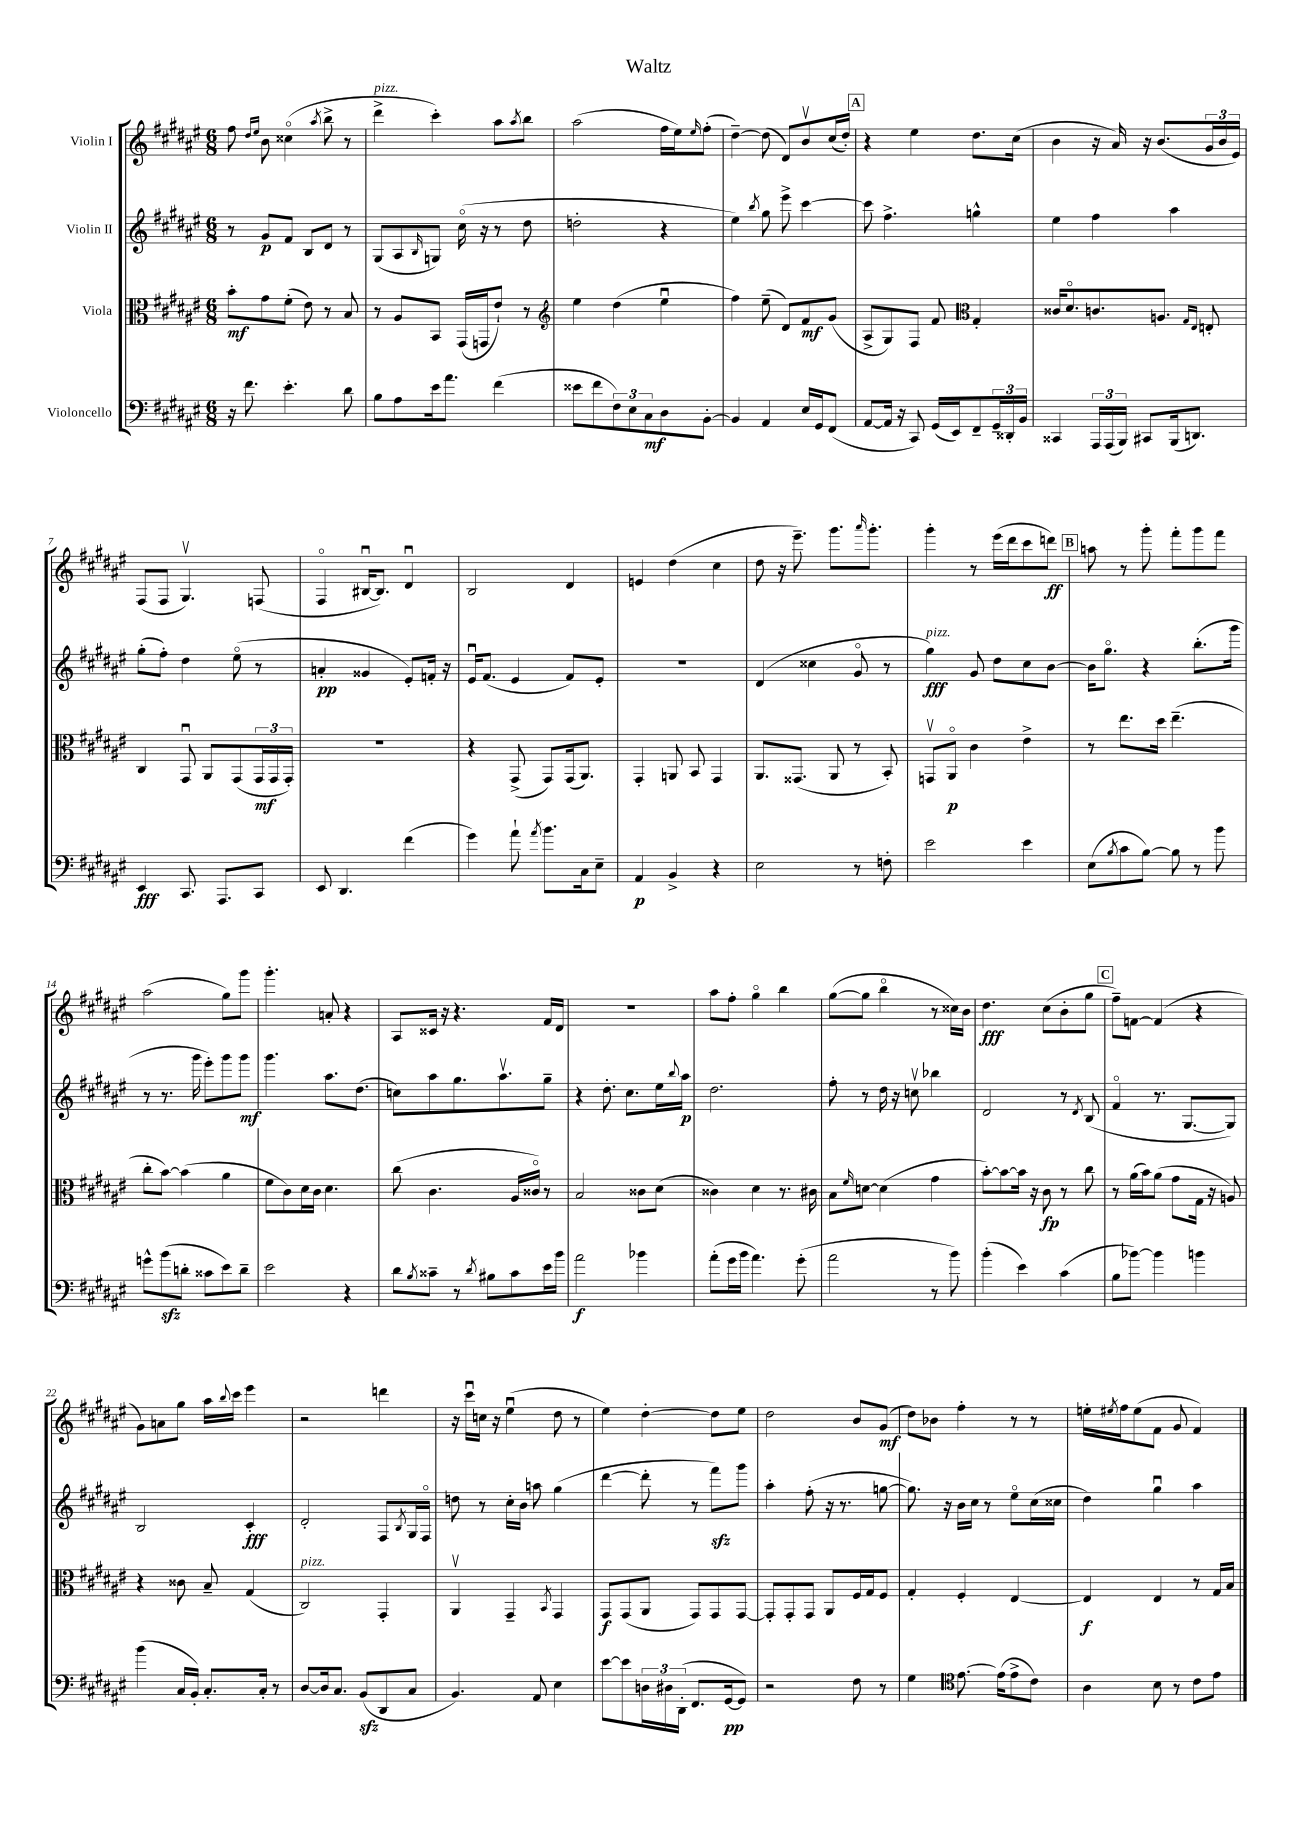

**kern	**kern	**kern	**kern
*staff4	*staff3	*staff2	*staff1
*clefF4	*clefC3	*clefG2	*clefG2
*k[f#c#g#d#a#e#]	*k[f#c#g#d#a#e#]	*k[f#c#g#d#a#e#]	*k[f#c#g#d#a#e#]
*M6/8	*M6/8	*M6/8	*M6/8
16r	8b'	8r	8ff#
8.f#	.	.	.
.	.	.	16qqdd#
.	.	.	16qqee#
.	8g#	8g#	8b
4.e#'	(8f#'	8f#	(4cc##o
.	8e#)	8B	.
.	.	.	8qaa#
.	8r	8d#	8bb^
8d#	8B	8r	8r
=	=	=	=
8B	8r	(8G#	4ddd#^
8A#	8A#	8A#	.
.	.	16qqB	.
16e#	8BB	8G)	4ccc#')
8.a#	.	.	.
.	(16GG#	(16cc#o	.
.	16GG	16r	.
(4f#	8e#`)	8r	8aa#
.	.	.	8qaa#
.	8r	8dd#	8bb
=	=	=	=
*	*clefG2	*	*
8e##	4ee#	2dd'	(2aa#
8f#	.	.	.
12F#)	(4dd#	.	.
12E#	.	.	.
12C#	.	.	.
8D#	4ee#u	4r	16ff#
.	.	.	16ee#)
.	.	.	16qqee#
[8BB'	.	.	(8ff#'
=	=	=	=
4BB]	4ff#)	4ee#)	[4dd#~)
.	.	8qbb	.
4AA#	(8ee#~	8gg#	(8dd#]
.	8d#)	8eee#^	8d#)
16E#	8f#	[4ccc#	8bv
16GG#	.	.	.
(8FF#	(8g#	.	(16cc#
.	.	.	16dd#')
=	=	=	=
[8AA#	8A#^	8ccc#]	4r
16AA#]	8G#)	4.ff#^	.
16r	.	.	.
8CC#)	8F#	.	4ee#
(16GG#	8f#	.	.
16EE#)	.	.	.
*	*clefC3	*	*
8FF#~	4G#'	4gg^^	8.dd#
24GG#~	.	.	.
24DD##'	.	.	.
.	.	.	(16cc#
24BB	.	.	.
=	=	=	=
4CC##	16c##	4ee#	4b
.	8.d#o	.	.
24AAA#	8.c	4ff#	16r
(24AAA#	.	.	.
.	.	.	16a#)
24BBB)	.	.	.
8CC#	.	.	16r
.	8.A	.	(8.b
(16BBB	.	4aa#	.
8.DD)	.	.	.
.	16qqG#	.	.
.	16qqE#	.	.
.	8E'	.	24g#
.	.	.	24b
.	.	.	24e#)
=	=	=	=
4EE#	4C#	(8gg#'	(8F#
.	.	8ff#')	8F#
8.CC#	8GG#u	4dd#	4.G#v)
.	8AA#	.	.
8.AAA#	.	.	.
.	(8GG#	(8ee#o	.
8CC#	24GG#	8r	(8F
.	24GG#	.	.
.	24GG#')	.	.
=	=	=	=
8EE#	2.r	4a'	4F#o
4.DD#	.	.	.
.	.	4g##	[16B#u
.	.	.	8.B#])
(4f#	.	8e#')	4d#u
.	.	16f'	.
.	.	16r	.
=	=	=	=
4g#)	4r	16e#u	2B
.	.	(8.f#	.
8a#`	(8GG#^	4e#	.
8qa#	.	.	.
8.b	8GG#)	.	.
.	(16GG#	8f#)	4d#
16C#	8.AA#)	.	.
8E#~	.	8e#'	.
=	=	=	=
4AA#	4GG#'	2.r	4e
4BB^	8AA	.	(4dd#
.	8BB	.	.
4r	4GG#	.	4cc#
=	=	=	=
2E#	8.AA#	(4d#	8dd#
.	.	.	16r
.	(8.GG##	.	8.eee#~)
.	.	4cc##	.
.	8AA#	.	8.ggg#
8r	8r	8g#o	.
.	.	.	16qqaaa#
.	.	.	8.ggg#'
8F'	8BB')	8r	.
=	=	=	=
2e#	8GGv	4gg#)	4ggg#'
.	8AA#o	.	.
.	4c#	8g#	8r
.	.	8dd#	(16eee#
.	.	.	16ddd#
4e#	4e#^	8cc#	8ccc#
.	.	[8b	8ddd)
=	=	=	=
(8E#	8r	16b]	8aa
.	.	8.gg#o	.
8qB	.	.	.
8c#	8.ee#	.	8r
[8B)	.	4r	8ggg#'
.	16dd#	.	.
8B]	(4.ee#~	.	8fff#'
8r	.	(8.bb'	8ggg#
8b	.	.	8fff#
.	.	16ggg#	.
=	=	=	=
8g^^	8cc#'	8r	(2aa#
(8b	[8b)	8.r	.
8d'	(4b]	.	.
.	.	16ggg#	.
8c##	.	8eee#')	.
8e#)	4a#	8ggg#	8gg#)
8d~	.	8ggg#	8ggg#
=	=	=	=
2e#	8f#	4.ggg#	4.ggg#'
.	8c#)	.	.
.	16d#	.	.
.	16c#	.	.
.	4.d#	8.aa#	8a'
4r	.	.	4r
.	.	(8.dd#	.
=	=	=	=
8d#	(8cc#	8cc)	8A#
8qB	.	.	.
8c##~	4.c#	8aa#	16c##
.	.	.	16r
8r	.	8.gg#	4.r
8qd#	.	.	.
8B#	.	.	.
.	.	8.aa#v	.
8c##	16A#	.	.
.	16c##o)	.	.
16e#	8r	8gg#~	16f#
16b	.	.	16d#
=	=	=	=
2a#	2B	4r	2.r
.	.	8.dd#'	.
.	.	8.cc#	.
4b-	8c##	.	.
.	(8d#	16ee#	.
.	.	8qqbb	.
.	.	16aa#	.
=	=	=	=
(8a#'	4c##)	2.dd#	8aa#
16g#	.	.	8ff#'
16b	.	.	.
4.a#)	4d#	.	4gg#o
.	8.r	.	4bb
(8g#'	.	.	.
.	16c#	.	.
=	=	=	=
2a#	8B	8ff#'	([8gg#
.	16qqf#	.	.
.	[8d	8r	8gg#]
.	(4d]	16dd#	4bbo
.	.	16r	.
.	.	8ccv	.
8r	4g#	4bb-	8r
8b)	.	.	16cc##)
.	.	.	16b
=	=	=	=
(4b'	[8b')	2d#	4.dd#
.	8b_	.	.
4e#)	16b]	.	.
.	16r	.	.
.	8c#	.	(8cc#
(4c#	8r	8r	8b'
.	.	8qd#	.
.	8cc#	(8B	8gg#
=	=	=	=
8B	8r	4f#o	8ff#~)
[8b-)	(16a#	.	[8f
.	16b)	.	.
4b-]	(8a#	8.r	(4f]
.	8g#	.	.
.	.	[8.G#	.
4b	16G#	.	4r
.	16r	.	.
.	8A)	8G#])	.
=	=	=	=
(4b	4r	2B	8g#)
.	.	.	8a
16C#	8c##	.	8gg#
16BB')	.	.	.
8.C#'	8B~	.	16aa#
.	.	.	8qqbb
.	.	.	16ccc#
.	(4G#	4c#'	4eee#
16C#'	.	.	.
8r	.	.	.
=	=	=	=
[8D#	2C#)	2d#'	2r
16D#]	.	.	.
8.C#	.	.	.
(8BB	.	.	.
8DD#	4GG#'	8F#	4ddd
.	.	8qB	.
8C#	.	16G#	.
.	.	16F#o	.
=	=	=	=
4.BB)	4AA#v	8dd	16r
.	.	.	16ccc#u
.	.	8r	16cc
.	.	.	16r
.	4GG#~	16cc#'	(4ee#u
.	.	16b	.
8AA#	.	8aa	.
.	8qBB	.	.
4E#	4GG#	(4gg#	8dd#
.	.	.	8r
=	=	=	=
[8e#	8GG#	[4ddd#	4ee#)
8e#]	(8GG#	.	.
24D	8AA#	8ddd#']	[4dd#'
24D#	.	.	.
(24DD#'	.	.	.
8.FF#	8GG#)	8r	.
.	8GG#	8fff#)	8dd#]
[16GG#	.	.	.
8GG#])	[8GG#	8ggg#	8ee#
=	=	=	=
2r	8GG#']	4aa#'	2dd#
.	8GG#'	.	.
.	8GG#	(8ff#'	.
.	8AA#	16r	.
.	.	8.r	.
8F#	16F#	.	8b
.	16G#	.	.
8r	8F#	[8gg	(8g#
=	=	=	=
4G#	4G#'	8.gg])	8dd#)
.	.	.	8b-
.	.	16r	.
*clefC4	*	*	*
[8.e#	4F#'	16b	4ff#'
.	.	16cc#	.
.	.	8r	.
(16e#]	.	.	.
8e#^	[4E#	8ee#o	8r
8c#)	.	(16cc#	8r
.	.	16cc##	.
=	=	=	=
4A#	4E#]	4dd#)	16ee'
.	.	.	8qee#
.	.	.	16ff#
.	.	.	(8ee#
8B	4E#	4gg#u	8f#
8r	.	.	8g#
8c#	8r	4aa#	4f#)
8e#	16G#	.	.
.	16B	.	.
==	==	==	==
*-	*-	*-	*-
